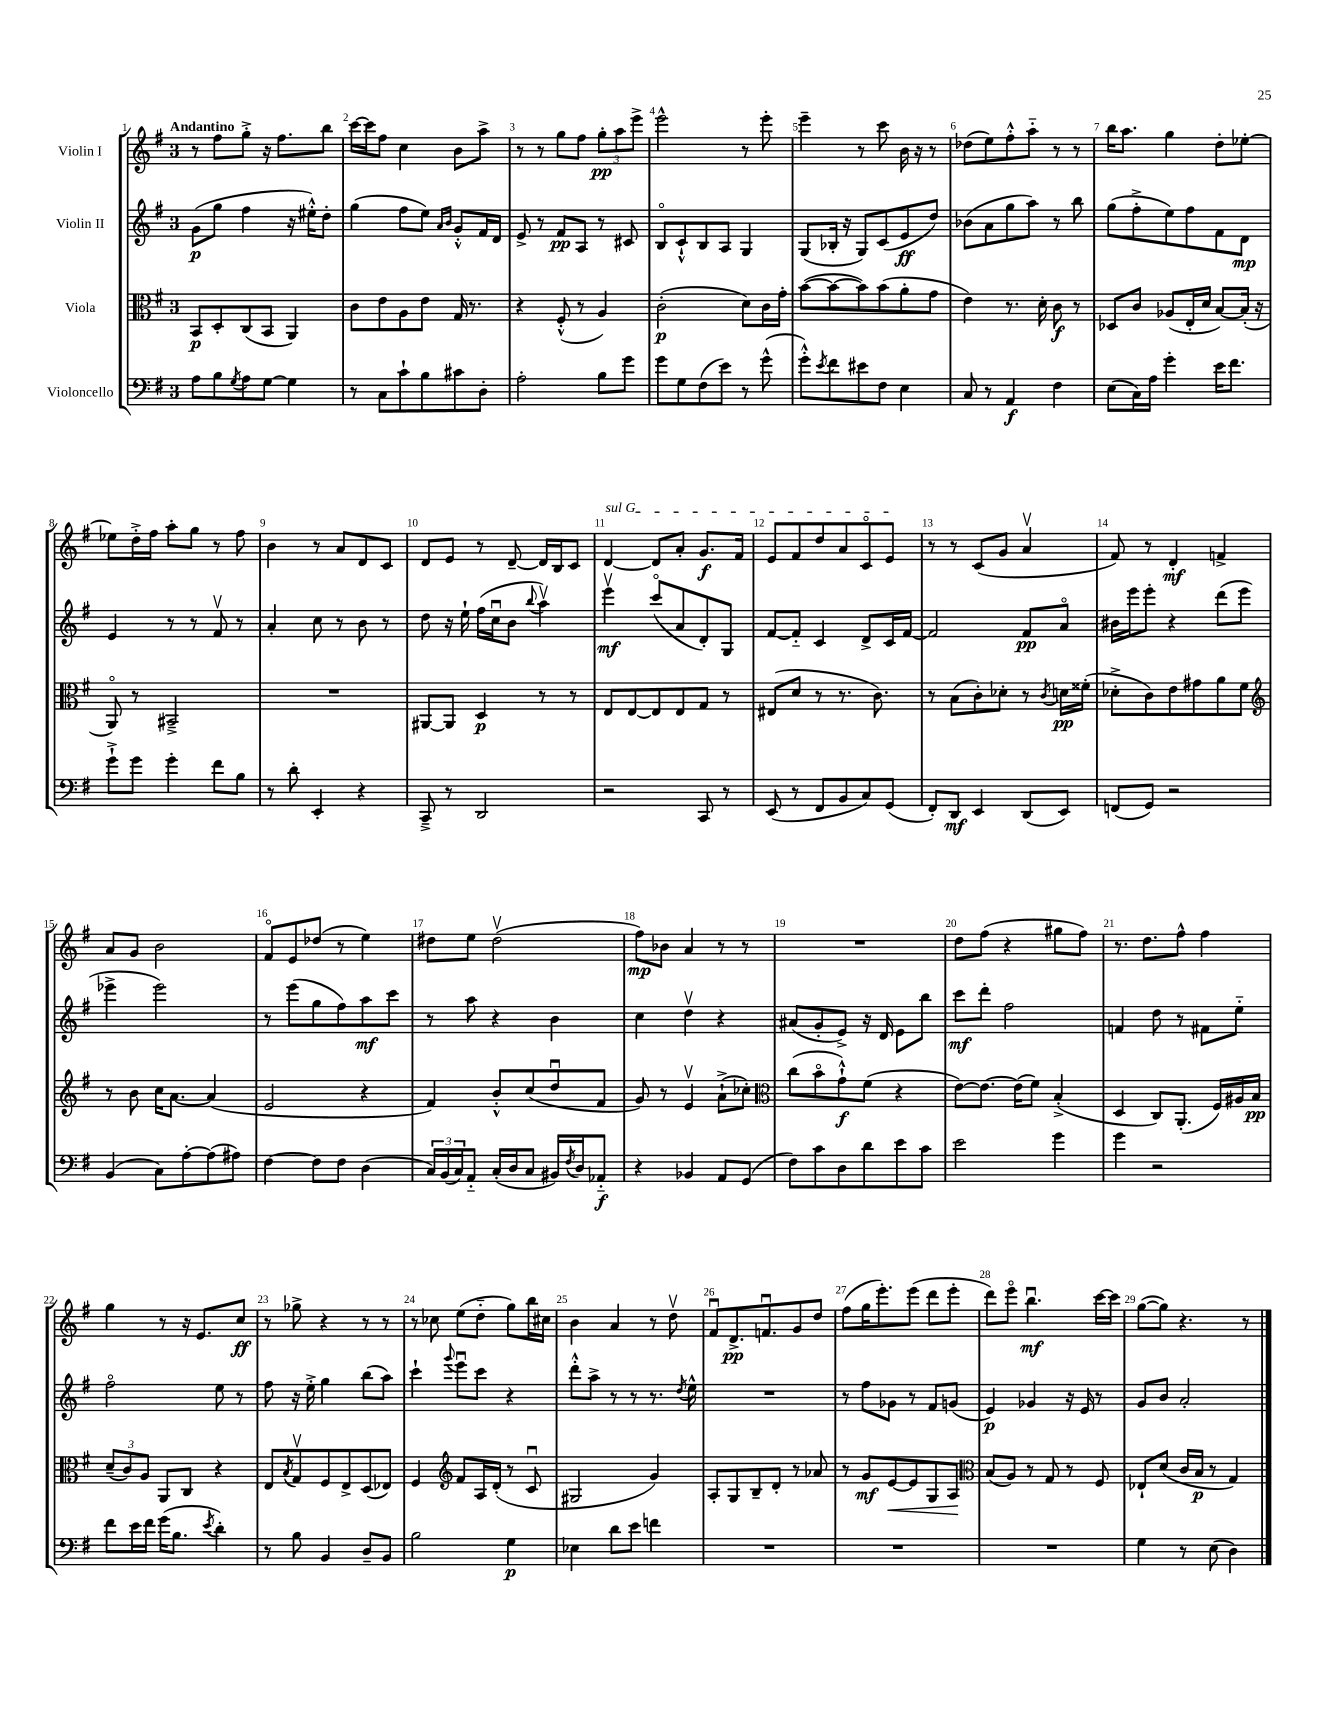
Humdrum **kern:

**kern	**kern	**kern	**kern
*staff4	*staff3	*staff2	*staff1
*clefF4	*clefC3	*clefG2	*clefG2
*k[f#]	*k[f#]	*k[f#]	*k[f#]
*M3/4	*M3/4	*M3/4	*M3/4
8A\L	8BB/L	(8g\L	8r
8B\	8D'/	8gg\J	8ff#\L
8qG/	.	.	.
8A\	(8C/	4ff#\	8gg'^\J
[8G\J	8BB/J	.	16r
.	.	.	8.ff#\L
4G\]	4AA/)	16r	.
.	.	16ee#'^^\LK)	.
.	.	8dd'\J	8bb\J
=	=	=	=
8r	8c\L	(4gg\	[16ccc\LL
.	.	.	16ccc\]J
8C\L	8e\	.	8ff#\J
8c`\	8A\	8ff#\L	4cc\
8B\	8e\J	8ee\J)	.
.	.	16qqa/LL	.
.	.	16qqb/JJ	.
8c#\	16G/	8g'^^/L	8b\L
.	8.r	.	.
8D'\J	.	16f#/L	8aa^\J
.	.	16d/JJ	.
=	=	=	=
2A'\	4r	8e^/	8r
.	.	8r	8r
.	(8F#'^^/	8f#/L	8gg\L
.	8r	8A/J	8ff#\J
8B\L	4A/)	8r	12gg'\L
.	.	.	12aa\
8g\J	.	8c#/	.
.	.	.	12eee^\J
=	=	=	=
8g\L	(2c'\	8Bo/L	2eee^^\
8G\	.	8c`^^/	.
(8F#\	.	8B/	.
8e\J)	.	8A/J	.
8r	8d\L)	4G/	8r
(8g^^\	16c\L	.	8eee'\
.	16g'\JJ	.	.
=	=	=	=
8g'^^\L)	([8b\L	(8G/L	4eee~\
8qe/	.	.	.
8f#\	8b\_	16B-'/Jk	.
.	.	16r	.
8e#\	8b\])	8G/L)	8r
8F#\J	(8b\	(8c/	8ccc\
4E\	8a'\	8e/	16b\
.	.	.	16r
.	8g\J	8dd/J)	8r
=	=	=	=
8C/	4e\)	(8b-\L	(8dd-\L
8r	.	8a\	8ee\)
4AA/	8.r	8gg\	8ff#'^^\
.	.	8aa\J)	8aa'~\J
.	16d'\	.	.
4F#\	8c\	8r	8r
.	8r	8bb\	8r
=	=	=	=
(8E\L	8D-/L	(8gg\L	16bb\LK
.	.	.	8.aa\J
16C\L)	8c/J	8ff#'^\	.
16A\JJ	.	.	.
4g'\	(8A-/L	8ee\)	4gg\
.	16E'/L	8ff#\	.
.	16d/JJ	.	.
16e\LK	[8B/L)	8f#\	8dd'\L
8.f#\J	.	.	.
.	(16B'/]Jk	8d\J	[8ee-'\J
.	16r	.	.
=	=	=	=
8g`^\L	8AAo/)	4e/	8ee-\]L
8g\J	8r	.	16dd'^\L
.	.	.	16ff#\JJ
4g'\	2BB#~^/	8r	8aa'\L
.	.	8r	8gg\J
8f#\L	.	8f#v/	8r
8B\J	.	8r	8ff#\
=	=	=	=
8r	2.r	4a'/	4b\
8d'\	.	.	.
4EE'/	.	8cc\	8r
.	.	8r	8a/L
4r	.	8b\	8d/
.	.	8r	8c/J
=	=	=	=
8CC~^/	[8AA#/L	8dd\	8d/L
8r	8AA#/]J	16r	8e/J
.	.	16ee`\	.
2DD/	4D/	(16ff#\LL	8r
.	.	16ccu\J	.
.	.	8b\J	[8d~/
.	.	8qqbb/	.
.	8r	4aav\)	16d/]LL
.	.	.	16B/J
.	8r	.	8c/J
=	=	=	=
2r	8E/L	4eeev\	[4d/
.	[8E/	.	.
.	8E/]	(8ccco/L	8d/]L
.	8E/	8a/	8a'/J
8CC/	8G/J	8d'/)	8.g/L
8r	8r	8G/J	.
.	.	.	16f#/Jk
=	=	=	=
(8EE/	(8E#/L	[8f#/L	8e/L
8r	8d/J	8f#'~/]J	8f#/
8FF#/L	8r	4c/	8dd/
8BB/	8.r	.	8a/
8C/)	.	8d^/L	8co/
.	8.c\)	.	.
(8GG/J	.	16c/L	8e/J
.	.	[16f#/JJ	.
=	=	=	=
8FF#'/L)	8r	2f#/]	8r
8DD/J	(8B\L	.	8r
4EE/	8c'\)	.	(8c/L
.	8d-'\J	.	8g/J
(8DD/L	8r	8f#/L	4av/
.	8qc/	.	.
8EE/J)	16d\LL	8ao/J	.
.	(16f##'\JJ	.	.
=	=	=	=
(8FF/L	8d-'^\L	16b#\LL	8f#/)
.	.	16eee\J	.
8GG/J)	8c\)	8eee'\J	8r
2r	8e\	4r	4d'/
.	8g#\	.	.
.	8a\	(8ddd\L	4f^/
.	8f#\J	8eee\J	.
=	=	=	=
*	*clefG2	*	*
(4BB/	8r	4eee-^\	8a/L
.	8b\	.	8g/J
8C\L)	16cc\LK	2eee-\)	2b\
.	[8.a\J	.	.
[8A'\	.	.	.
(8A\]	(4a/]	.	.
8A#\J)	.	.	.
=	=	=	=
[4F#\	2e/	8r	8f#o/L
.	.	(8eee\L	8e/
8F#\]L	.	8gg\	(8dd-/J
8F#\J	.	8ff#\)	8r
(4D\	4r	8aa\	4ee\)
.	.	8ccc\J	.
=	=	=	=
24C/LL)	4f#/)	8r	8dd#\L
(24BB/	.	.	.
24C/J)	.	.	.
8AA'~/J	.	8aa\	8ee\J
(16C'/LL	8b'^^/L	4r	(2dd#v\
16D/J	.	.	.
8C/J	(8cc/	.	.
16BB#/LL)	8ddu/	4b\	.
8qF#/	.	.	.
16D/J	.	.	.
8AA-'~/J	8f#/J	.	.
=	=	=	=
4r	8g/)	4cc\	8ff#\L)
.	8r	.	8b-\J
4BB-/	4ev/	4ddv\	4a/
8AA/L	(8a`^\L	4r	8r
(8GG/J	8cc-'\J)	.	8r
=	=	=	=
*	*clefC3	*	*
8F#\L)	(8cc\L	(8a#/L	2.r
8c\	8bo\	8g'/	.
8D\	8g`^^\)	8e^/J)	.
8d\	(8f#\J	16r	.
.	.	16d/	.
8e\	4r	8e\L	.
8c\J	.	8bb\J	.
=	=	=	=
2e\	[8e\L)	8ccc\L	8dd\L
.	8.e\_J	8ddd'\J	(8ff#\J
.	.	2ff#\	4r
.	(16e\]LK	.	.
.	8f#\J)	.	.
4g\	(4B'^/	.	8gg#\L
.	.	.	8ff#\J)
=	=	=	=
4g\	4D/	4f/	8.r
.	.	.	8.dd\L
2r	8C/L)	8dd\	.
.	(8.AA'/J	8r	8ff#^^\J
.	.	8f#\L	4ff#\
.	16F#/LL)	.	.
.	16A#/	8ee'~\J	.
.	16B/JJ	.	.
=	=	=	=
8f#\L	(12d~/L	2ff#o\	4gg\
.	12c/)	.	.
16e\L	.	.	.
.	12A/J	.	.
16f#\JJ	.	.	.
(16g\LK	8AA/L	.	8r
8.B\J	.	.	.
.	8C/J	.	16r
.	.	.	8.e/L
8qe/	.	.	.
4d'\)	4r	8ee\	.
.	.	8r	8cc/J
=	=	=	=
8r	8E/L	8ff#\	8r
.	8qB/	.	.
8B\	8Gv/	16r	8gg-^\
.	.	16ee'^\	.
4BB/	8F#/	4gg\	4r
.	8E^/	.	.
8D~/L	(8D/	(8bb\L	8r
8BB/J	8E-/J)	8aa\J)	8r
=	=	=	=
2B\	4F#/	4ccc`\	8r
.	.	.	8cc-\
*	*clefG2	*	*
.	.	8qqggg/	.
.	8f#/L	8eeeu\L	(8ee\L
.	16A/L	8ccc\J	8dd'~\J
.	(16d'/JJ	.	.
4G\	8r	4r	8gg\L)
.	8cu/	.	16bb\L
.	.	.	16cc#\JJ
=	=	=	=
4E-\	2G#/	8ddd'^^\L	4b\
.	.	8aa^\J	.
8d\L	.	8r	4a/
8e\J	.	8r	.
4f\	4g/)	8.r	8r
.	.	.	8ddv\
.	.	8qdd/	.
.	.	16ee^^\	.
=	=	=	=
2.r	8A'/L	2.r	8f#u/L
.	8G/	.	8.d^/
.	8B~/	.	.
.	.	.	8.fu/
.	8d'/J	.	.
.	8r	.	8g/
.	8a-/	.	8dd/J
=	=	=	=
2.r	8r	8r	(8ff#\L
.	8g/L	8ff#\L	16gg\K
.	.	.	8.eee'\)
.	[8e/	8g-\J	.
.	8e/]	8r	(8eee\J
.	8G/	8f#/L	8ddd\L
.	8A/J	(8g/J	8eee'\J
=	=	=	=
*	*clefC3	*	*
2.r	(8B/L	4e/)	8ddd\L)
.	8A/J)	.	8eeeo\J
.	8r	4g-/	4.bbu\
.	8G/	.	.
.	8r	16r	.
.	.	16e/	.
.	8F#/	8r	[16ccc\LL
.	.	.	16ccc\]JJ
=	=	=	=
4G\	8E-`/L	8g/L	([8gg\L
.	(8d/J	8b/J	8gg\]J)
8r	16c/LL	2a'/	4.r
.	16B/JJ	.	.
(8E\	8r	.	.
4D\)	4G/)	.	.
.	.	.	8r
==	==	==	==
*-	*-	*-	*-
